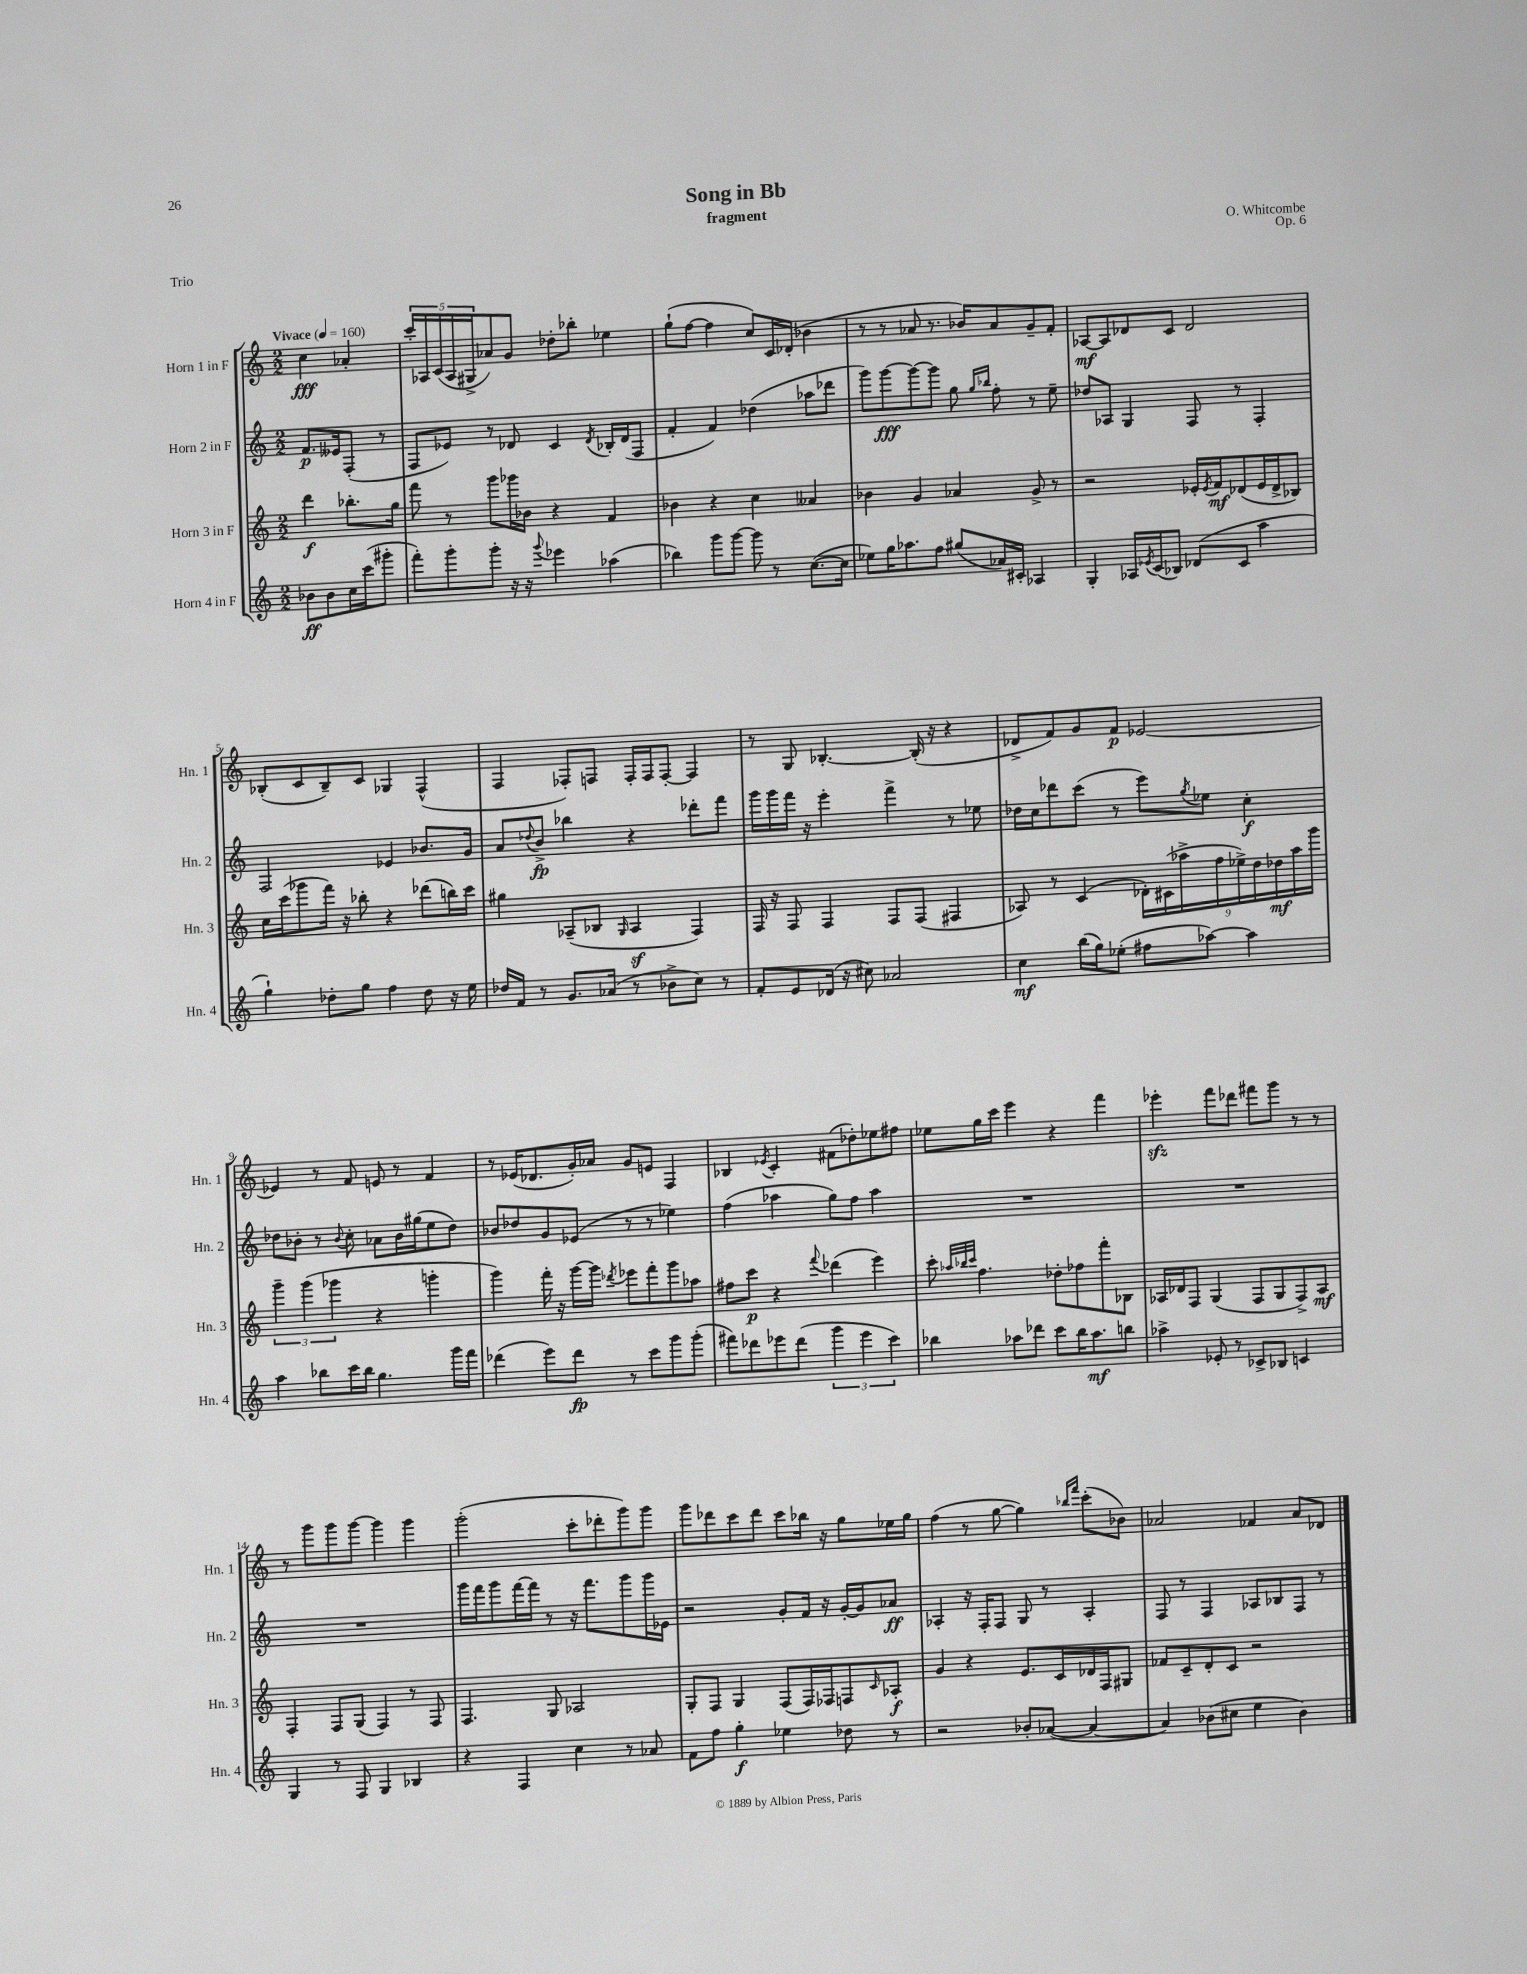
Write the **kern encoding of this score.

**kern	**kern	**kern	**kern
*staff4	*staff3	*staff2	*staff1
*clefG2	*clefG2	*clefG2	*clefG2
*k[]	*k[]	*k[]	*k[]
*M2/2	*M2/2	*M2/2	*M2/2
*MM160	*MM160	*MM160	*MM160
8b-	4ddd	8.f	4cc
8b-	.	.	.
.	.	16e--	.
16cc	8.bb-'	(8F'	4a-'
(16ccc	.	.	.
8ggg#'	.	8r	.
.	16gg	.	.
=	=	=	=
8fff')	8fff	8F	20ccc'
.	.	.	20A-
.	.	.	(20c
8ggg'	8r	8e-)	.
.	.	.	20A-
.	.	.	20G#^
8ggg'	8ggg	8r	8a-)
16r	16ggg-	8d-	8g
16r	16b-	.	.
8qqggg	.	.	.
4eee-	4r	4c	8dd-'
.	.	.	8bb-'
.	.	8qd-	.
(4aa-	4f	16B-'	4ee-
.	.	(16d-	.
.	.	8F	.
=	=	=	=
4bb-)	4b-	4f'	(8gg`
.	.	.	[8ff
8ggg	4r	4f)	4ff]
[8ggg	.	.	.
8ggg]	4cc	(4dd-	8cc)
8r	.	.	16c
.	.	.	(16d-'
([8.cc	4a--	8aa-	4b-
.	.	8ddd-	.
16cc]	.	.	.
=	=	=	=
8ee-)	4b-	8ggg)	8r
16gg	.	[8ggg	8r
8.aa-	.	.	.
.	4g	8ggg_	8a-
8ff	.	8ggg]	8.r
(8gg#	4a-	8gg	.
.	.	.	16b-)
.	.	16qqgg	.
.	.	16qqbb-	.
16a-)	.	8ff'	8a-
16c#'	.	.	.
4A-	8g^	8r	8g~
.	8r	8ee~	8f'
=	=	=	=
4G'	2r	8dd-	[8A-
.	.	8A-	8A-]
16A-	.	4G	8d-
8qe-	.	.	.
(16c	.	.	.
8B-)	.	.	8c
(8d-	16e-'	8F	2d-
.	8qe-	.	.
.	16f	.	.
8c	(8d-	8r	.
4aa	16e-	4F'	.
.	16d-^	.	.
.	8B-)	.	.
=	=	=	=
4gg`)	16cc	2F	(8B-'
.	(16ccc	.	.
.	8ggg-	.	8c
8dd-'	16fff)	.	8B-~)
.	16r	.	.
8gg	8bb-'	.	8c
4ff	4r	4e-	4G-
8dd-	(8ddd-	8.b-	(4F^^
16r	16bb)	.	.
16ee	16ccc	16g	.
=	=	=	=
16dd-	4gg#	8a	4F
16f	.	.	.
.	.	8qqdd-	.
8r	.	8b^	.
8.g	(8A-~	4bb-	8F-')
.	8B-	.	8F
(16a-	.	.	.
.	16qqG	.	.
8r	4A-	4r	16F'
.	.	.	16F
8b-^	.	.	[8F'
8cc)	4F)	8ddd-'	4F]
8r	.	8fff	.
=	=	=	=
8f'	16F	16ggg	8r
.	16r	16ggg	.
8e	8F	16fff	8G
.	.	16r	.
(16d-	4F	4eee'	[4.B-'
16r	.	.	.
8cc#)	.	.	.
2a-	8F	4fff^	.
.	(8F	.	(16B-']
.	.	.	16r
.	4F#	8r	4r
.	.	8ee-	.
=	=	=	=
4cc	8A-)	16dd-	8d-^
.	.	16cc	.
.	8r	8ddd-	8f)
(16bb	(4c	(8ccc	8g
16gg)	.	.	.
(8ee-'	.	8r	8f
8ff#	18d-')	8eee)	[2e-
.	(18c#	.	.
.	18aa-^	.	.
.	.	8qgg	.
[8aa-)	.	8ee-	.
.	18ff	.	.
.	18ee-^)	.	.
4aa-]	.	4cc'	.
.	18dd	.	.
.	18dd-	.	.
.	18aa-	.	.
.	18ggg	.	.
=	=	=	=
4aa	6ggg~	8dd-	4e-]
.	.	8b-'	.
.	(6ggg	.	.
8bb-	.	8r	8r
.	6ggg-	.	.
.	.	8qqb-	.
16ccc	.	8cc'	8f
16bb-	.	.	.
4.gg	4r	8a-	8e
.	.	16b-	8r
.	.	(16gg#	.
.	4ggg'	8ee	4f
16ggg	.	8dd-)	.
16fff	.	.	.
=	=	=	=
(4ddd-	4ggg)	8b-	8r
.	.	8dd-	(16e-
.	.	.	8.d-
8eee)	16fff'	8g	.
.	16r	.	.
8ddd-	[16ggg	(8e-	16g')
.	16ggg]	.	16a-
.	8qddd-	.	.
8r	8eee-	8r	8g
8ccc	8fff'	8r	8e
8ggg	8ggg	4ee-)	4F
(8ggg'	8aa-	.	.
=	=	=	=
8fff#)	8ff#	(4ff	4B-
8ddd-	8ccc	.	.
.	.	.	8qe-
8eee-	4r	4aa-	4c'
(8ddd-	.	.	.
.	8qqfff	.	.
6ggg	(4ddd-	8gg)	(8f#
.	.	8ff	8dd-')
6eee-	.	.	.
.	4eee)	4aa-	8ee-
6ccc)	.	.	.
.	.	.	8ff#
=	=	=	=
4bb-	8ccc'	1r	8ee-
.	32qqaa-	.	.
.	32qqbb-	.	.
.	32qqccc	.	.
.	4.ff	.	16gg
.	.	.	16ccc
8aa-	.	.	4eee
8ddd-	.	.	.
8ccc	8dd-'	.	4r
16bb-	8ff-	.	.
8.aa-	.	.	.
.	8fff'	.	4fff
8bb	8B-	.	.
=	=	=	=
4aa-^	16A-	1r	4eee-'
.	16d-	.	.
.	8F	.	.
8e-'	(4G	.	8fff
8r	.	.	8ddd-
8c-^	8F	.	8fff#
8B-	8G	.	8ggg
4c	8F^)	.	8r
.	8A-	.	8r
=	=	=	=
4G	4F'	1r	8r
.	.	.	8ggg
8r	8F	.	8ggg
8F	(8G	.	[8ggg
4G	4F)	.	4ggg]
4B-	8r	.	4ggg
.	8F	.	.
=	=	=	=
4r	4.F	16ggg	(2ggg'
.	.	16fff	.
.	.	8ggg	.
4F	.	[16fff	.
.	.	16fff]	.
.	8G	8r	.
4cc	2A-	16r	8ccc'
.	.	8.fff	.
.	.	.	8ddd-'
8r	.	8ggg	8ggg)
8a-	.	16ggg	8ggg
.	.	16e-	.
=	=	=	=
8f	8G'	2r	8ggg
8ff	8F	.	8ddd-
4gg'	4G	.	8ccc
.	.	.	8ddd-
4ee-	(8F	8g'	8ccc
.	16F)	16f	16bb-
.	16F-	16r	16r
8dd-	8F	[16g'	8gg
.	.	16g]	.
.	16qqc	.	.
8r	8A-'	8a-	16ee-
.	.	.	16gg
=	=	=	=
2r	4g	4A-'	(4ff
.	4r	16r	8r
.	.	16F'	.
.	.	8F	[8gg
8b-'	8.e	8G	4gg])
([8a-	.	8r	.
.	16c	.	.
.	.	.	16qqbb-
.	.	.	16qqfff
4a-_	16d-	4A-'	(8ccc'
.	16F	.	.
.	8G#	.	8b-)
=	=	=	=
4a-])	8f-	8F	2a-
.	8c~	8r	.
(8b-	8d'	4F	.
8cc#	8c	.	.
4ee	2r	8A-	4f-
.	.	8B-	.
4b-)	.	8F	8a-
.	.	8r	8d-
==	==	==	==
*-	*-	*-	*-
